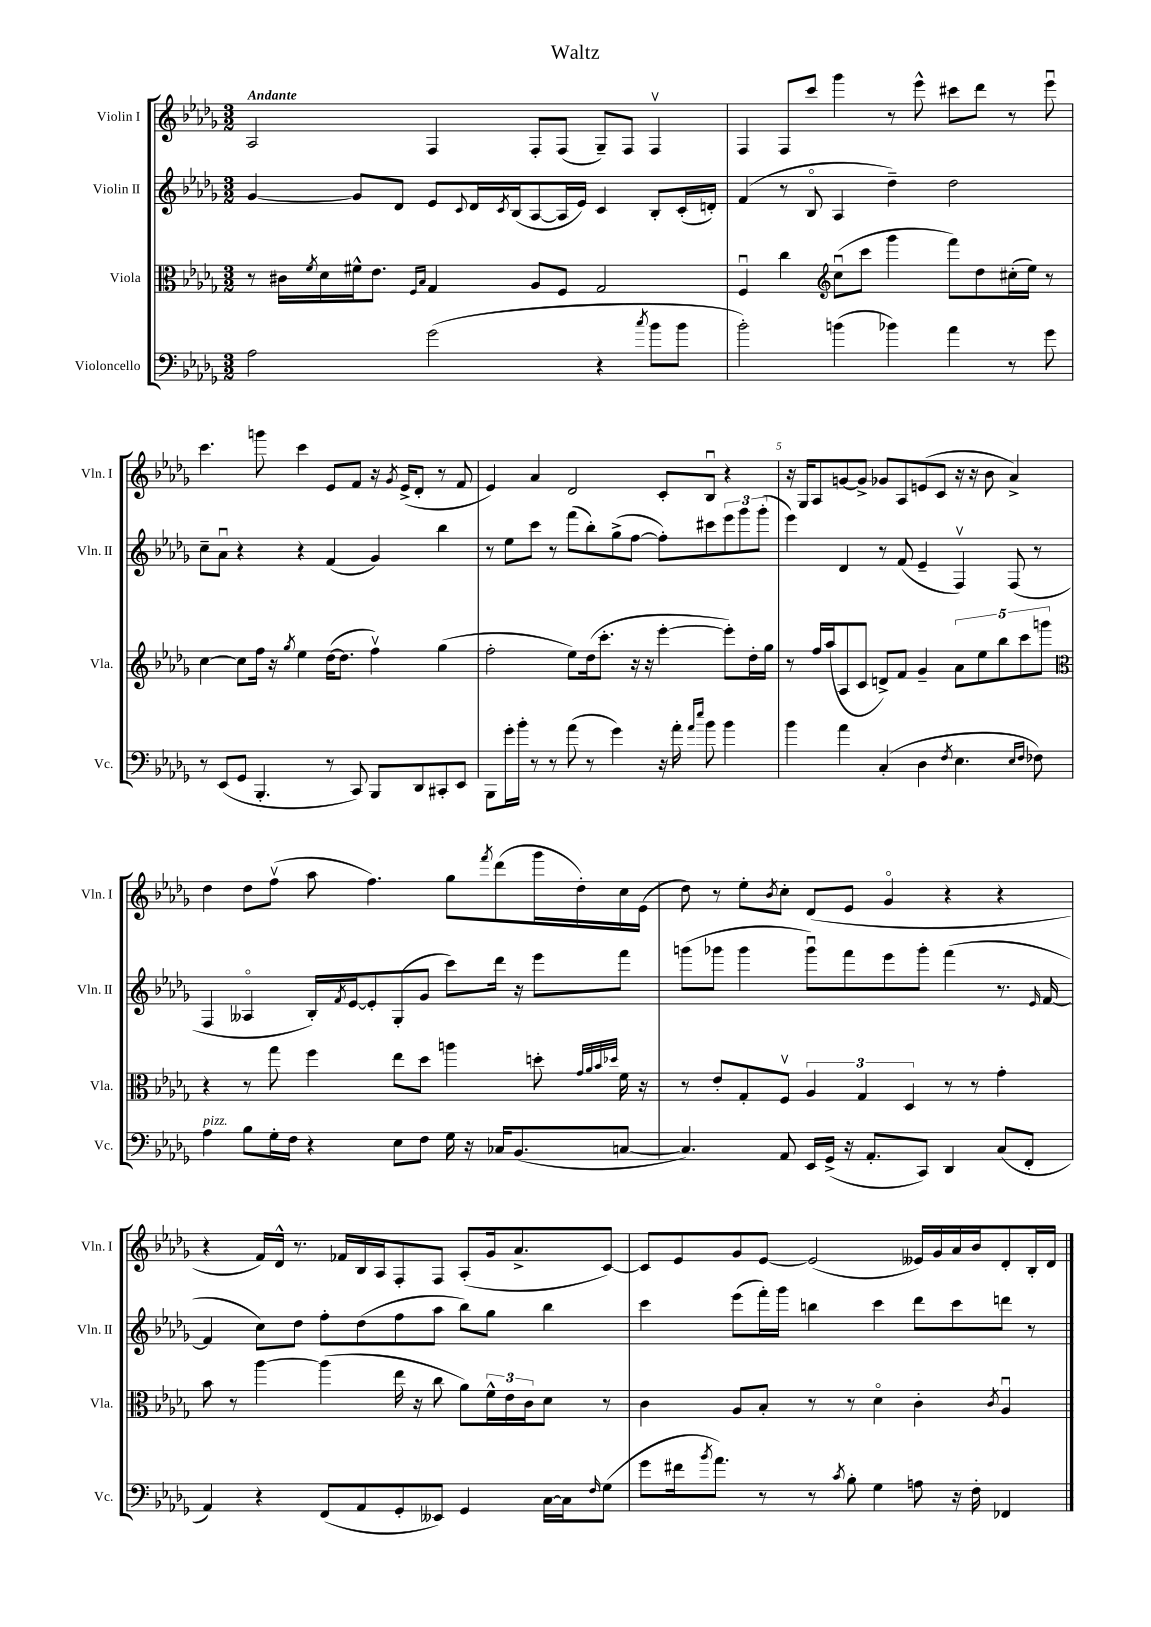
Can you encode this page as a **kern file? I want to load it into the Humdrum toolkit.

**kern	**kern	**kern	**kern
*part4	*part3	*part2	*part1
*staff4	*staff3	*staff2	*staff1
*I"Violoncello	*I"Viola	*I"Violin II	*I"Violin I
*I'Vc.	*I'Vla.	*I'Vln. II	*I'Vln. I
*clefF4	*clefC3	*clefG2	*clefG2
*k[b-e-a-d-g-]	*k[b-e-a-d-g-]	*k[b-e-a-d-g-]	*k[b-e-a-d-g-]
*M3/2	*M3/2	*M3/2	*M3/2
=1	=1	=1	=1
!	!	!	!LO:TX:a:B:t=Andante
2A-\	8r	[4g-/	2A-/
.	16c#X\LL	.	.
.	8qf/	.	.
.	16d-\	.	.
.	16f#X^^\J	8g-/L]	.
.	8.e-\J	.	.
.	.	8d-/J	.
.	16qqF/LL	.	.
.	16qqB-/JJ	.	.
(2g-\	4G-/	8e-/L	4F/
.	.	8qqc/	.
.	.	16d-/L	.
.	.	8qc/	.
.	.	(16B-/J	.
.	8A-/L	[8A-/	8F'/L
.	8F/J	16A-/L]	(8F/J
.	.	16e-/JJ)	.
4r	2G-/	4c/	8G-~/L)
.	.	.	8F/J
8qcc/	.	.	.
8b-\L	.	8B-'/L	4Fv/
8b-\J	.	(16c'/L	.
.	.	16dn'/JJ)	.
=2	=2	=2	=2
2b-'\)	4Fu/	(4f/	4F/
.	4cc\	8r	8F/L
.	.	8B-/	8ccc/J
*	*clefG2	*	*
(4bn\	(8ccu\L	4A-/	4ggg-\
.	8ccc\J	.	.
4b-X\)	4ggg-\	4dd-~\)	8r
.	.	.	8eee-^^\
4a-\	8fff\L)	2dd-\	8ccc#X\L
.	8dd-\	.	8ddd-\J
8r	(16cc#X'\L	.	8r
.	16ee-\JJ)	.	.
8g-\	8r	.	8eee-u\
!!LO:LB:g=z
=3	=3	=3	=3
8r	[4cc\	8cc~\L	4.ccc\
(8EE-/L	.	8a-u\J	.
8GG-/J	8cc\L]	4r	.
4.BBB-'/	16ff\Jk	.	8gggn\
.	16r	.	.
.	8qgg-/	.	.
.	4ee-\	4r	4ccc\
8r	([16dd-\KL	(4f/	8e-/L
.	8.dd-\J]	.	.
8CC/)	.	.	8f/J
8BBB-/L	4ffv\)	4g-/)	16r
.	.	.	8qg-/
.	.	.	(16e-^/KL
8DD-/	.	.	8d-'/J
8CC#X'/	(4gg-\	4bb-\	8r
8EE-/J	.	.	8f/
=4	=4	=4	=4
8BBB-\L	2ff'\	8r	4e-/)
16g-'\L	.	8ee-\L	.
16b-'\JJ	.	.	.
8r	.	8ccc\J	4a-/
8r	.	8r	.
(8a-\	8ee-\L)	(8fff\L	2d-/
8r	(16dd-\k	8bb-'\)	.
.	8.ccc'\J	.	.
4g-\)	.	(8gg-^\	.
.	16r	[8ff\J	.
.	16r	.	.
16r	[4eee-'\	8ff'\L])	8c'/L
16a-'\	.	.	.
16qqa-/LL	.	.	.
16qqee-/JJ	.	.	.
8b-\	.	8ccc#X\	8B-u/J
4b-\	8eee-'\L])	12eee-\	4r
.	.	12ggg-\	.
.	16dd-'\L	.	.
.	.	(12ggg-'\J	.
.	16gg-\JJ	.	.
=5	=5	=5	=5
4b-\	8r	4eee-\)	16r
.	.	.	16G-/KL
.	16ff/LL	.	8A-/
.	(16aa-/J	.	.
4a-\	8A-/	4d-/	[8gn/
.	8c/J	.	8g^/J]
(4C'/	8dn^/L)	8r	8g-X/L
.	8f/J	(8f/	8A-/
4D-\	4g-~/	4e-~/	(8en/
.	.	.	8c/J
8qF/	.	.	.
4.E-\	10a-\L	4Fv/)	16r
.	.	.	16r
.	10ee-\	.	.
.	.	.	8b-\
.	10bb-\	.	.
.	.	(8F/	4a-^/)
.	10ccc\	.	.
16qqE-/LL	.	.	.
16qqF/JJ	.	.	.
8F-X\)	.	8r	.
.	10gggn\J	.	.
!!LO:LB:g=z
=6	=6	=6	=6
*	*clefC3	*	*
!LO:TX:a:i:t=pizz.	!	!	!
4A-\	4r	4F/	4dd-\
8B-\L	8r	4A--X/	8dd-\L
16G-'\L	8gg-\	.	(8ffv\J
16F\JJ	.	.	.
4r	4ff\	16B-'/LL)	8aa-\
.	.	8qf/	.
.	.	[16e-/J	.
.	.	8e-'/]	4.ff\)
8E-\L	8ee-\L	(8G-'/	.
8F\J	8dd-\J	8g-/J	.
16G-\	4aan\	8ccc\L)	8gg-\L
16r	.	.	.
.	.	.	8qfff/
16C-X/KL	.	16ddd-\Jk	(8ddd-\
(8.BB-/	.	16r	.
.	8ddn'\	8eee-\L	16ggg-\L
.	.	.	16dd-'\)
.	32qqg-/LLL	.	.
.	32qqa-/	.	.
.	32qqb-/	.	.
.	32qqdd-X/JJJ	.	.
[8Cn/J	16f\	8fff\J	16cc\
.	16r	.	(16e-\JJ
=7	=7	=7	=7
4.C/])	8r	(8gggn\L	8dd-\)
.	8e-'/L	8ggg-X\J	8r
.	8G-'/	4ggg-\	8ee-'\L
.	.	.	8qb-/
8AA-/	8Fv/J	.	8cc'\J
16EE-/LL	6A-/	8ggg-u\L)	(8d-/L
(16GG-^/JJ	.	.	.
16r	.	8fff\	8e-/J
.	6G-/	.	.
8.AA-'/L	.	.	.
.	.	8eee-\	4g-/
.	6D-/	.	.
8CC/J)	.	8ggg-'\J	.
4DD-/	8r	(4fff\	4r
.	8r	.	.
(8C/L	4g-'\	8.r	4r
8FF'/J	.	.	.
.	.	16qqe-/	.
.	.	[16f/	.
!!LO:LB:g=z
=8	=8	=8	=8
4AA-/)	8b-\	4f/]	4r
.	8r	.	.
4r	[4aa-\	8cc\L)	16f/LL)
.	.	.	16d-^^/JJ
.	.	8dd-\J	8.r
(8FF/L	(4aa-\]	8ff'\L	.
.	.	.	16f-X/LL
8AA-/	.	(8dd-\	16B-/
.	.	.	16A-/J
8GG-'/	16ee-\	8ff\	8F'/
.	16r	.	.
8EE--X/J)	8cc\	8aa-\J	8F/J
4GG-/	8a-\L)	8bb-\L)	(8A-'/L
.	24f^^\L	8gg-\J	16g-/k
.	24e-\	.	.
.	.	.	8.a-^/
.	24c\J	.	.
[16C\LL	8d-\J	4bb-\	.
16C\J]	.	.	.
16qqF/	.	.	.
(8G-\J	8r	.	[8c/J)
=9	=9	=9	=9
8g-\L	4c\	4ccc\	8c/L]
16f#X\k	.	.	8e-/
8qb-/	.	.	.
8.a-\J)	.	.	.
.	8A-/L	(8eee-\L	8g-/
8r	8B-'/J	16fff'\L)	[8e-/J
.	.	16ggg-\JJ	.
8r	8r	4bbn\	(2e-/]
8qc/	.	.	.
8B-'\	8r	.	.
4G-\	4d-\	4ccc\	.
8An\	4c'\	8ddd-\L	16e--X/LL)
.	.	.	16g-/
16r	.	8ccc\	16a-/
16F'\	.	.	16b-/J
.	8qc/	.	.
4FF-X/	4A-u/	8dddn\J	8d-'/
.	.	8r	16B-'/L
.	.	.	16d-/JJ
==	==	==	==
*-	*-	*-	*-
